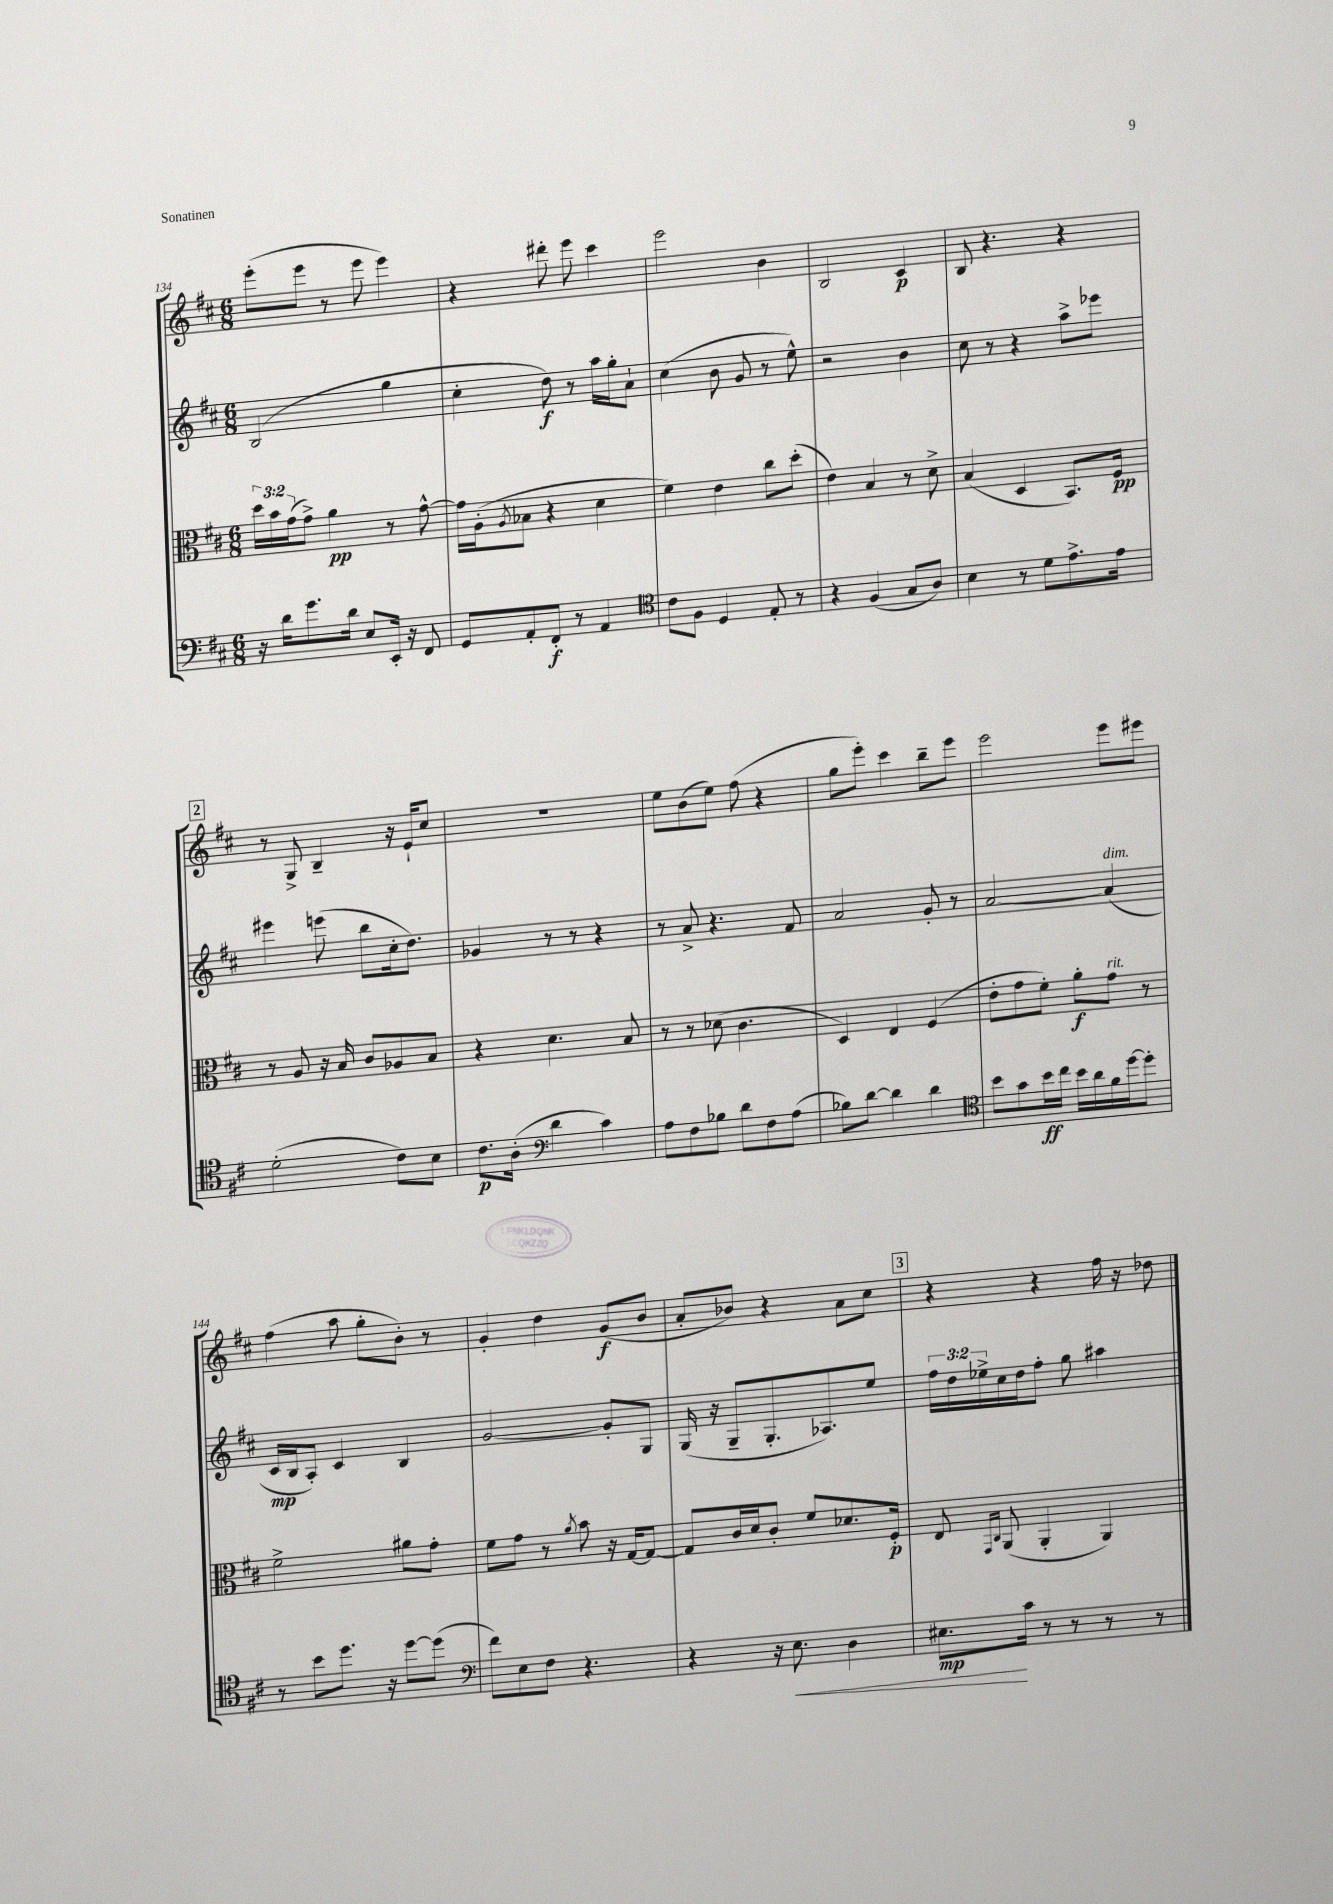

**kern	**dynam	**kern	**dynam	**kern	**dynam	**kern	**dynam
*part4	*part4	*part3	*part3	*part2	*part2	*part1	*part1
*staff4	*staff4	*staff3	*staff3	*staff2	*staff2	*staff1	*staff1
*clefF4	*	*clefC3	*	*clefG2	*	*clefG2	*
*k[f#c#]	*	*k[f#c#]	*	*k[f#c#]	*	*k[f#c#]	*
*M6/8	*	*M6/8	*	*M6/8	*	*M6/8	*
=134	=134	=134	=134	=134	=134	=134	=134
16r	.	24dd\LL	.	(2B/	.	(8eee'\L	.
.	.	24b\	.	.	.	.	.
16d\KL	.	.	.	.	.	.	.
.	.	(24g\J	.	.	.	.	.
8.g\	.	8g^\J)	.	.	.	8eee\J	.
.	.	4a\	pp	.	.	8r	.
16d\Jk	.	.	.	.	.	.	.
8E/L	.	.	.	.	.	8eee\	.
16EE'/Jk	.	8r	.	4gg\	.	4eee\)	.
16r	.	.	.	.	.	.	.
8FF#/	.	[8g^^\	.	.	.	.	.
=135	=135	=135	=135	=135	=135	=135	=135
8GG/L	.	16g\LL]	.	4cc#'\	.	4r	.
.	.	(16A'\J	.	.	.	.	.
.	.	8qA/	.	.	.	.	.
8AA'/	.	8B-X\J	.	.	.	.	.
8FF#'/J	f	4r	.	8dd\)	f	8ddd#X'\	.
8r	.	.	.	8r	.	8eee\	.
4AA/	.	4d\	.	16aa\LL	.	4ccc#\	.
.	.	.	.	16gg'\J	.	.	.
.	.	.	.	8a`\J	.	.	.
=136	=136	=136	=136	=136	=136	=136	=136
*clefC4	*	*	*	*	*	*	*
8c#\L	.	4f#\)	.	(4cc#\	.	2eee\	.
8F#\J	.	.	.	.	.	.	.
4D/	.	4e\	.	8b\	.	.	.
.	.	.	.	8g/	.	.	.
8E'/	.	8cc#\L	.	8r	.	4b\	.
8r	.	(8dd'\J	.	8ee^^\)	.	.	.
=137	=137	=137	=137	=137	=137	=137	=137
4r	.	4e\)	.	2r	.	2B/	.
(4F#/	.	4B/	.	.	.	.	.
8G/L	.	8r	.	4b\	.	4c#/	p
8A/J)	.	8d^\	.	.	.	.	.
=138	=138	=138	=138	=138	=138	=138	=138
4B\	.	(4B/	.	8cc#\	.	8B/	.
.	.	.	.	8r	.	4.r	.
8r	.	4D/	.	4r	.	.	.
8d\L	.	.	.	.	.	.	.
8.e^\	.	8.BB/L)	.	8aa^\L	.	4r	.
.	.	.	.	8eee-X\J	.	.	.
16e\Jk	.	16F#/Jk	pp	.	.	.	.
!!LO:LB:g=z
!!LO:REH:place=s1:t=2
=139	=139	=139	=139	=139	=139	=139	=139
(2d'\	.	8r	.	4eee#X\	.	8r	.
.	.	8A/	.	.	.	8G^/	.
.	.	16r	.	(8eeen\	.	4B~/	.
.	.	16B/	.	.	.	.	.
.	.	8c#/L	.	8bb\L	.	.	.
8c#\L)	.	8A-X/	.	16cc#'\k	.	16r	.
.	.	.	.	8.dd\J)	.	16e`/KL	.
8B\J	.	8B/J	.	.	.	8cc#/J	.
=140	=140	=140	=140	=140	=140	=140	=140
8.c#\L	p	4r	.	4g-X/	.	2.r	.
(16A'\Jk	.	.	.	.	.	.	.
*clefF4	*	*	*	*	*	*	*
4d\	.	4.d\	.	8r	.	.	.
.	.	.	.	8r	.	.	.
4c#\)	.	.	.	4r	.	.	.
.	.	8B/	.	.	.	.	.
=141	=141	=141	=141	=141	=141	=141	=141
8A\L	.	8r	.	8r	.	8ee\L	.
8F#\	.	8r	.	8a^/	.	(8b\	.
8B-X\J	.	(8d-X\	.	4.r	.	8ee\J)	.
8d\L	.	4.c#\	.	.	.	(8ff#\	.
8F#\	.	.	.	.	.	4r	.
(8A\J	.	.	.	8f#/	.	.	.
=142	=142	=142	=142	=142	=142	=142	=142
8B-X\L)	.	4D/)	.	2a/	.	8gg\L	.
[8d\J	.	.	.	.	.	8eee'\J)	.
4d\]	.	4E/	.	.	.	4ccc#\	.
4d\	.	(4F#/	.	8g'/	.	8bb~\L	.
.	.	.	.	8r	.	8eee\J	.
=143	=143	=143	=143	=143	=143	=143	=143
*clefC4	*	*	*	*	*	*	*
8b\L	.	8e'\L	.	[2a/	.	2eee\	.
8g\	.	8g\	.	.	.	.	.
16b\L	ff	8f#'\J)	.	.	.	.	.
16cc#\JJ	.	.	.	.	.	.	.
16b\LL	.	8a'\L	f	.	.	.	.
16a\	.	.	.	.	.	.	.
!	!	!	!	!LO:TX:a:i:t=dim.	!	!	!
!	!	!LO:TX:a:i:t=rit.	!	!	!	!	!
16f#\	.	8g\J	.	(4a/]	.	8eee\L	.
[16dd\J	.	.	.	.	.	.	.
8dd'\J]	.	8r	.	.	.	8eee#X\J	.
!!LO:LB:g=z
=144	=144	=144	=144	=144	=144	=144	=144
8r	.	2f#^\	.	16c#/LL	mp	(4ff#\	.
.	.	.	.	16B/J	.	.	.
8b\L	.	.	.	8A'/J)	.	.	.
8.dd\J	.	.	.	4c#/	.	8aa\	.
.	.	.	.	.	.	8gg'\L	.
16r	.	.	.	.	.	.	.
[8dd\L	.	8a#X\L	.	4B/	.	8b'\J)	.
(8dd\J]	.	8g'\J	.	.	.	8r	.
=145	=145	=145	=145	=145	=145	=145	=145
*clefF4	*	*	*	*	*	*	*
8f#\L)	.	8f#\L	.	[2g/	.	4g'/	.
8E\	.	8g\J	.	.	.	.	.
8F#\J	.	8r	.	.	.	4dd\	.
.	.	8qa/	.	.	.	.	.
4.r	.	8b\	.	.	.	.	.
.	.	16r	.	8g'/L]	.	(8g/L	f
.	.	[16G/KL	.	.	.	.	.
.	.	8G/J_	.	8G/J	.	8b/J	.
=146	=146	=146	=146	=146	=146	=146	=146
4r	.	8G/L]	.	(16G/	.	8a'/L	.
.	.	.	.	16r	.	.	.
.	.	16c#/L	.	8G~/L	.	8b-X/J)	.
.	.	16d/J	.	.	.	.	.
16r	.	8c#'/J	.	8.G'/	.	4r	.
!	!LO:HP:b	!	!	!	!	!	!
8.E\	<	.	.	.	.	.	.
.	.	8f#/L	.	.	.	.	.
.	.	.	.	8.A-X/)	.	.	.
4D\	.	8.d-X/	.	.	.	8a\L	.
.	.	.	.	8ee/J	.	8cc#\J	.
.	.	16F#'/Jk	p	.	.	.	.
!!LO:REH:place=s1:t=3
=147	=147	=147	=147	=147	=147	=147	=147
8.E#X\L	mp	8E/	.	24ff#\LL	.	4r	.
.	.	.	.	24dd\	.	.	.
.	.	.	.	24ee-X^\	.	.	.
.	.	16qqGG/LL	.	.	.	.	.
.	.	16qqC#/JJ	.	.	.	.	.
.	.	(8AA/	.	16cc#\	.	.	.
16c#\Jk	[	.	.	16dd\J	.	.	.
8r	.	4AA'/	.	8ff#'\J	.	4r	.
8r	.	.	.	8gg\	.	.	.
8r	.	4AA/)	.	4aa#X\	.	16ff#\	.
.	.	.	.	.	.	16r	.
8r	.	.	.	.	.	8dd-X\	.
==	==	==	==	==	==	==	==
*-	*-	*-	*-	*-	*-	*-	*-
